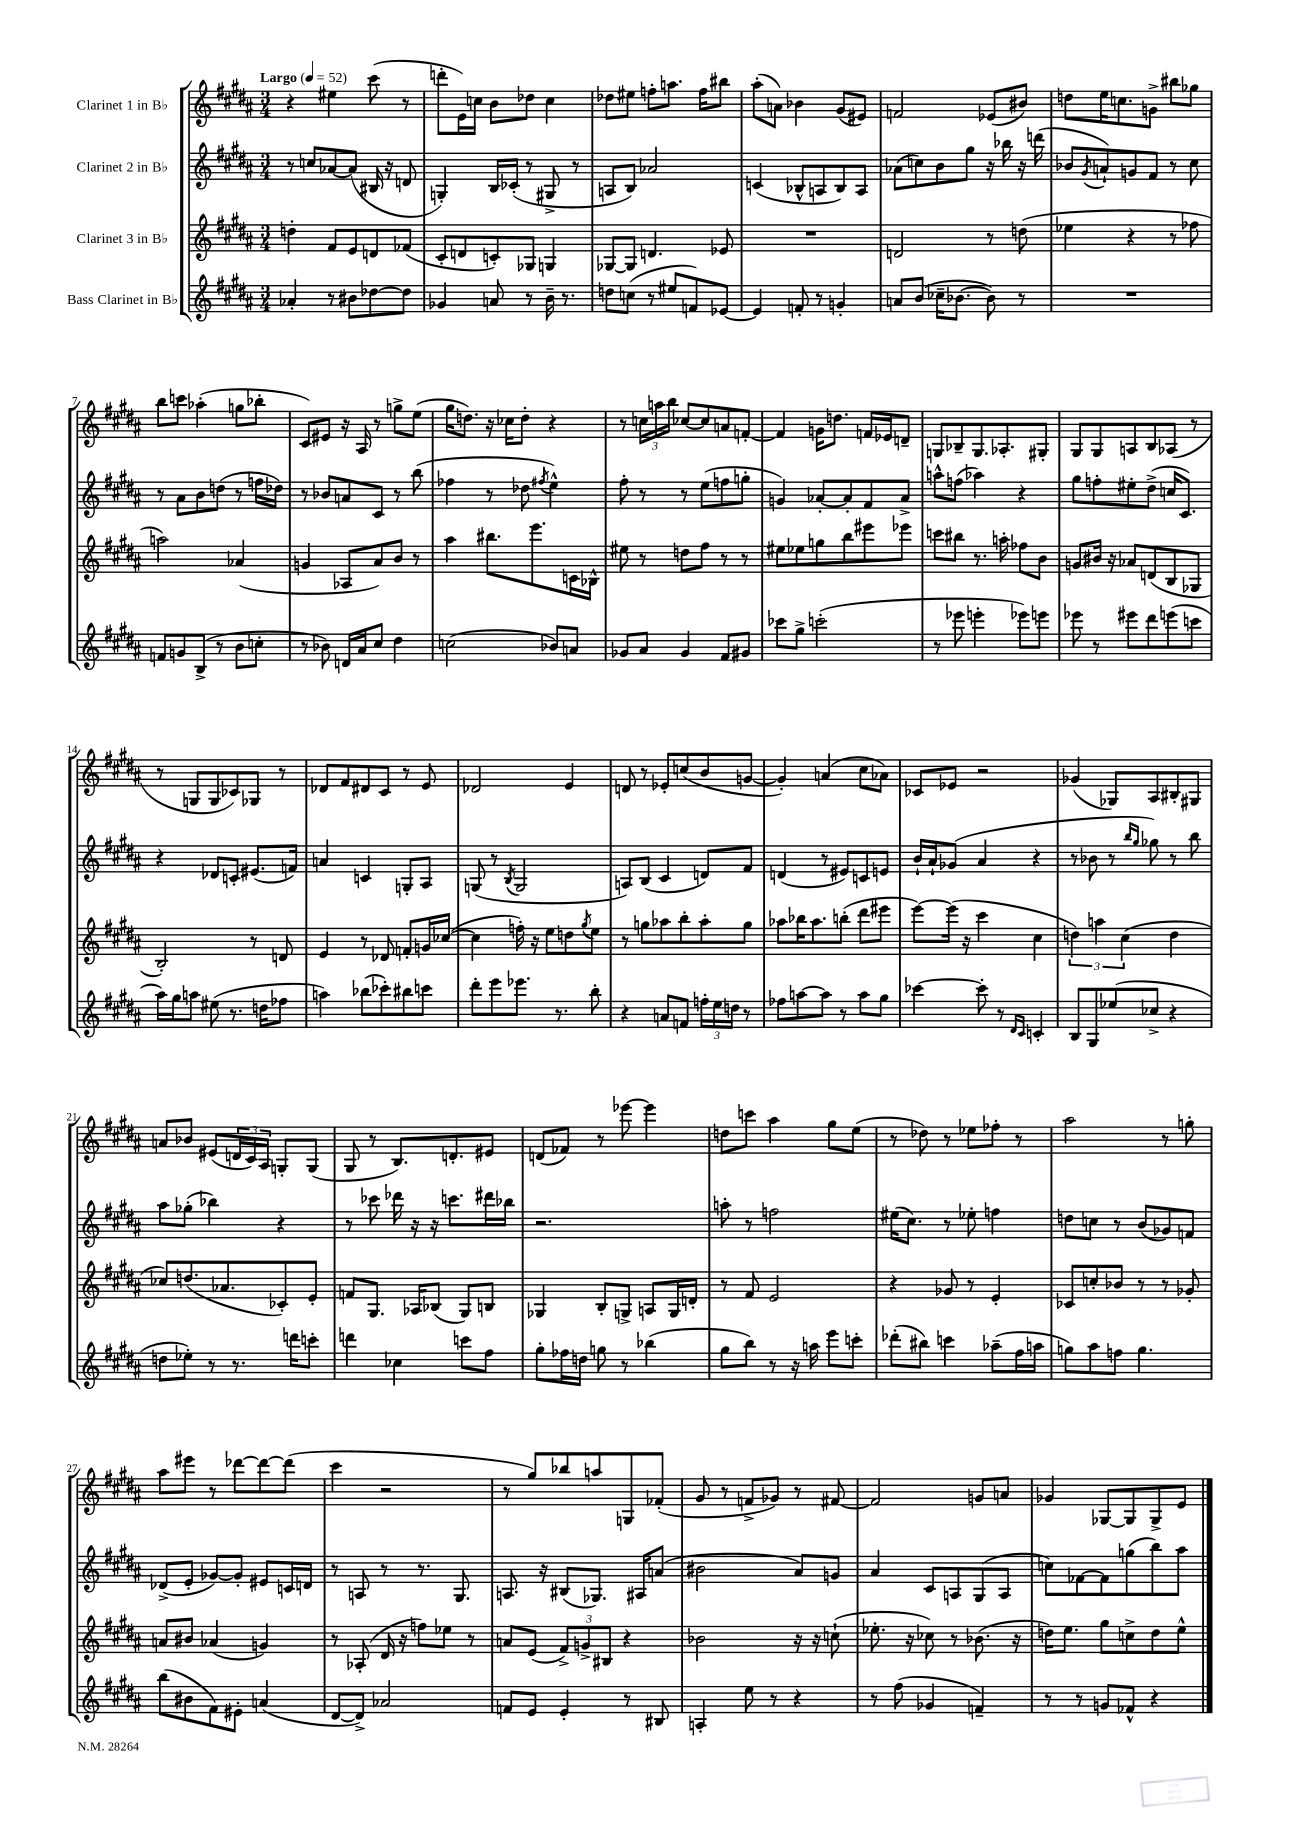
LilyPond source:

<<
\new StaffGroup <<
\new Staff = "s0" \with { instrumentName = "Clarinet 1 in Bb" } {
    \clef treble \key b \major \numericTimeSignature \time 3/4 \tempo "Largo" 4 = 52
    r4 eis''4 cis'''8( r8 |
    d'''8-. e'16) c''16 b'8 des''8 c''4 |
    des''8 eis''8 f''8-. a''8. f''16 bis''8 |
    ais''8-.( a'8) bes'4 gis'8( eis'8) |
    f'2 ees'8( bis'8) |
    d''8 e''16 c''8. g'8-> bis''8 ges''8 |
    b''8 c'''8 aes''4-.( g''8 bes''8-. |
    cis'8) eis'8 r16 ais16 r8 g''8-> e''8( |
    gis''16 d''8.) r16 ces''16 d''8-. r4 |
    r8 \tuplet 3/2 { c''16 a''16 b''16 } ces''8~ ces''8 a'8 f'8~-. |
    f'4 g'16 d''8. f'16 ees'16 d'8-- |
    g8 bes8-- g8. aes8.-. gis8-. |
    gis8 gis8 a8 b8 aes8( r8 |
    r8 g8 g8 ces'8) ges8 r8 |
    des'8 fis'8 dis'8 cis'8 r8 e'8 |
    des'2 e'4 |
    d'8 r8 ees'8-. c''8( b'8 g'8~ |
    g'4-.) a'4( cis''8 aes'8) |
    ces'8 ees'8 r2 |
    ges'4( ges8) ais8 bis8-. gis8 |
    a'8 bes'8 eis'8( \tuplet 3/2 { d'16 cis'16) ais16 } g8-. g8( |
    gis8 r8 b8.) d'8.-. eis'8 |
    d'8( fes'8) r8 ees'''8~ ees'''4 |
    d''8 c'''8 ais''4 gis''8 e''8( |
    r8 des''8) r8 ees''8 fes''8-. r8 |
    ais''2 r8 g''8-. |
    ais''8 eis'''8 r8 des'''8~ des'''8~ des'''8( |
    cis'''4 r2 |
    r8 gis''8) bes''8 a''8 g8 fes'8-.( |
    gis'8 r8 f'8-> ges'8) r8 fis'8~ |
    fis'2 g'8 a'8 |
    ges'4 ges8~ ges8 ges8-> e'8 \bar "|." |
}
\new Staff = "s1" \with { instrumentName = "Clarinet 2 in Bb" } {
    \clef treble \key b \major \numericTimeSignature \time 3/4
    r8 c''8 aes'8~ aes'8( bis16 r16 d'8 |
    g4-.) b16 ces'16-.( r8 gis8-> r8 |
    a8 b8) aes'2 |
    c'4( bes8-^ a8 bes8) a8 |
    aes'8( c''8) b'8 gis''8 r16 bes''16 r16 d'''16( |
    bes'8 \acciaccatura { gis'8 } a'8-!) g'8 fis'8 r8 cis''8 |
    r8 ais'8 b'8 d''8( r8 f''16 des''16) |
    r8 bes'8 a'8 cis'8 r8 b''8( |
    fes''4 r8 des''8 \acciaccatura { fis''8 } e''4-^) |
    fis''8-. r8 r8 e''8( f''8 g''8-. |
    g'4) aes'8~-. aes'8-. fis'8 aes'8-> |
    a''8-^ f''8( aes''4) r4 |
    gis''8 f''8-. eis''8-. dis''8->( c''16 cis'8.) |
    r4 des'8 c'8-. eis'8.( f'16) |
    a'4 c'4 g8-. ais8 |
    g8( r8 \acciaccatura { b8 } g2 |
    a8) b8( cis'4 d'8) fis'8 |
    d'4( r8 eis'8) c'8 e'8 |
    b'16-! ais'16-! ges'8( ais'4 r4 |
    r8 bes'8 r8 \grace { b''16 gis''16 } ges''8) r8 b''8 |
    ais''8 ges''8-.( bes''4) r4 |
    r8 ces'''8 des'''16 r16 r16 c'''8. dis'''16 bes''16 |
    r2. |
    a''8-. r8 f''2 |
    eis''16( cis''8.) r8 ees''8-. f''4 |
    d''8 c''8 r8 b'8( ges'8) f'8 |
    des'8->( e'8-. ges'8~) ges'8-. eis'8 c'16 d'16 |
    r8 a8 r8 r8. gis8. |
    a8. r16 bis8( ges8.) ais16 a'8( |
    bis'2 ais'8) g'8 |
    ais'4 cis'8 a8 gis8( a8 |
    c''8) fes'8~ fes'8 g''8( b''8) ais''8 \bar "|." |
}
\new Staff = "s2" \with { instrumentName = "Clarinet 3 in Bb" } {
    \clef treble \key b \major \numericTimeSignature \time 3/4
    d''4-. fis'8 e'8 d'8 fes'8( |
    cis'8-. d'8 c'8-.) ges8 g4 |
    ges8~ ges8 d'4. ees'8 |
    R2. |
    d'2 r8 d''8( |
    ees''4 r4 r8 fes''8 |
    a''2) aes'4( |
    g'4 aes8 ais'8) b'8 r8 |
    ais''4 bis''8. e'''8. c'16 bes16-^ |
    eis''8 r8 d''8 fis''8 r8 r8 |
    eis''8 ees''8 g''8 b''8 eis'''8 ees'''8 |
    c'''8 bis''8 r8. a''16-. fes''8 b'8 |
    g'8 bis'16 r16 aes'8 d'8( b8 ges8 |
    b2-.) r8 d'8 |
    e'4 r8 des'8 f'8-. g'16 ces''16~( |
    ces''4 f''16-.) r16 e''8 d''8 \acciaccatura { gis''8 } e''8 |
    r8 g''8 aes''8 b''8-. aes''8-. g''8 |
    aes''8 bes''16 aes''8. b''8-.( dis'''8 eis'''8 |
    e'''8~) e'''16( r16 cis'''4 cis''4 |
    \tuplet 3/2 { d''4) a''4 cis''4( } d''4 |
    ces''8) d''8.( aes'8. ces'8-.) e'8-. |
    f'8 gis8. aes16 bes8( gis8) b8 |
    ges4 b8-. g8-> a8 g16 d'16-. |
    r8 fis'8 e'2 |
    r4 ges'8 r8 e'4-. |
    ces'8 c''8-. bes'8 r8 r8 ges'8-. |
    a'8 bis'8 aes'4( g'4) |
    r8 aes8-.( dis'16 r16 f''8) ees''8 r8 |
    a'8 e'8( \tuplet 3/2 { fis'8->) g'8-> bis8 } r4 |
    bes'2 r16 r16 c''8-!( |
    ees''8.-. r16 ces''8) r8 bes'8.( r16 |
    d''16) e''8. gis''8 c''8-> d''8 e''8-^ \bar "|." |
}
\new Staff = "s3" \with { instrumentName = "Bass Clarinet in Bb" } {
    \clef treble \key b \major \numericTimeSignature \time 3/4
    aes'4-. r8 bis'8 des''8~ des''8 |
    ges'4 a'8 r8 b'16-- r8. |
    d''8 c''8( r8 eis''8 f'8) ees'8~ |
    ees'4 f'8-. r8 g'4-. |
    a'8 b'8( ces''16-- bes'8.~ bes'8) r8 |
    R2. |
    f'8 g'8 b8->( r8 b'8 c''8-. |
    r8 bes'8) d'16 ais'16 cis''8 dis''4 |
    c''2( bes'8) a'8 |
    ges'8 ais'8 ges'4 fis'8 gis'8 |
    ces'''8 gis''8-> c'''2-.( |
    r8 ees'''8 e'''4-. ees'''8) e'''8 |
    ees'''8 r8 eis'''8 dis'''8 e'''8( c'''8 |
    ais''16) gis''16 a''8 eis''8( r8. d''16 fes''8 |
    a''4) bes''8( ces'''8-.) bis''8 c'''8 |
    dis'''8-. e'''8 ees'''8. r8. b''8-. |
    r4 a'8 f'8 \tuplet 3/2 { f''16-. e''16 d''16 } r8 |
    fes''8 a''8~ a''8 r8 a''8 gis''8 |
    ces'''4~ ces'''8-. r8 \grace { dis'16 cis'16 } c'4-. |
    b8 gis8 ees''8( ces''8-> r4 |
    d''8 ees''8-.) r8 r8. d'''16 c'''8-. |
    d'''4 ces''4 c'''8 fis''8 |
    gis''8-. fes''16 d''16 g''8 r8 bes''4( |
    gis''8 b''8) r8 r16 a''16 e'''8 c'''8-. |
    des'''8-.( bis''8) c'''4 aes''8--( fis''16 a''16 |
    g''8) ais''8 f''8 g''4. |
    b''8( bis'8 fis'8) eis'8-. a'4( |
    dis'8~ dis'8->) aes'2 |
    f'8 e'8 e'4-. r8 bis8 |
    a4-. e''8 r8 r4 |
    r8 fis''8( ges'4 f'4--) |
    r8 r8 g'8 fes'8-^ r4 \bar "|." |
}
>>
>>
